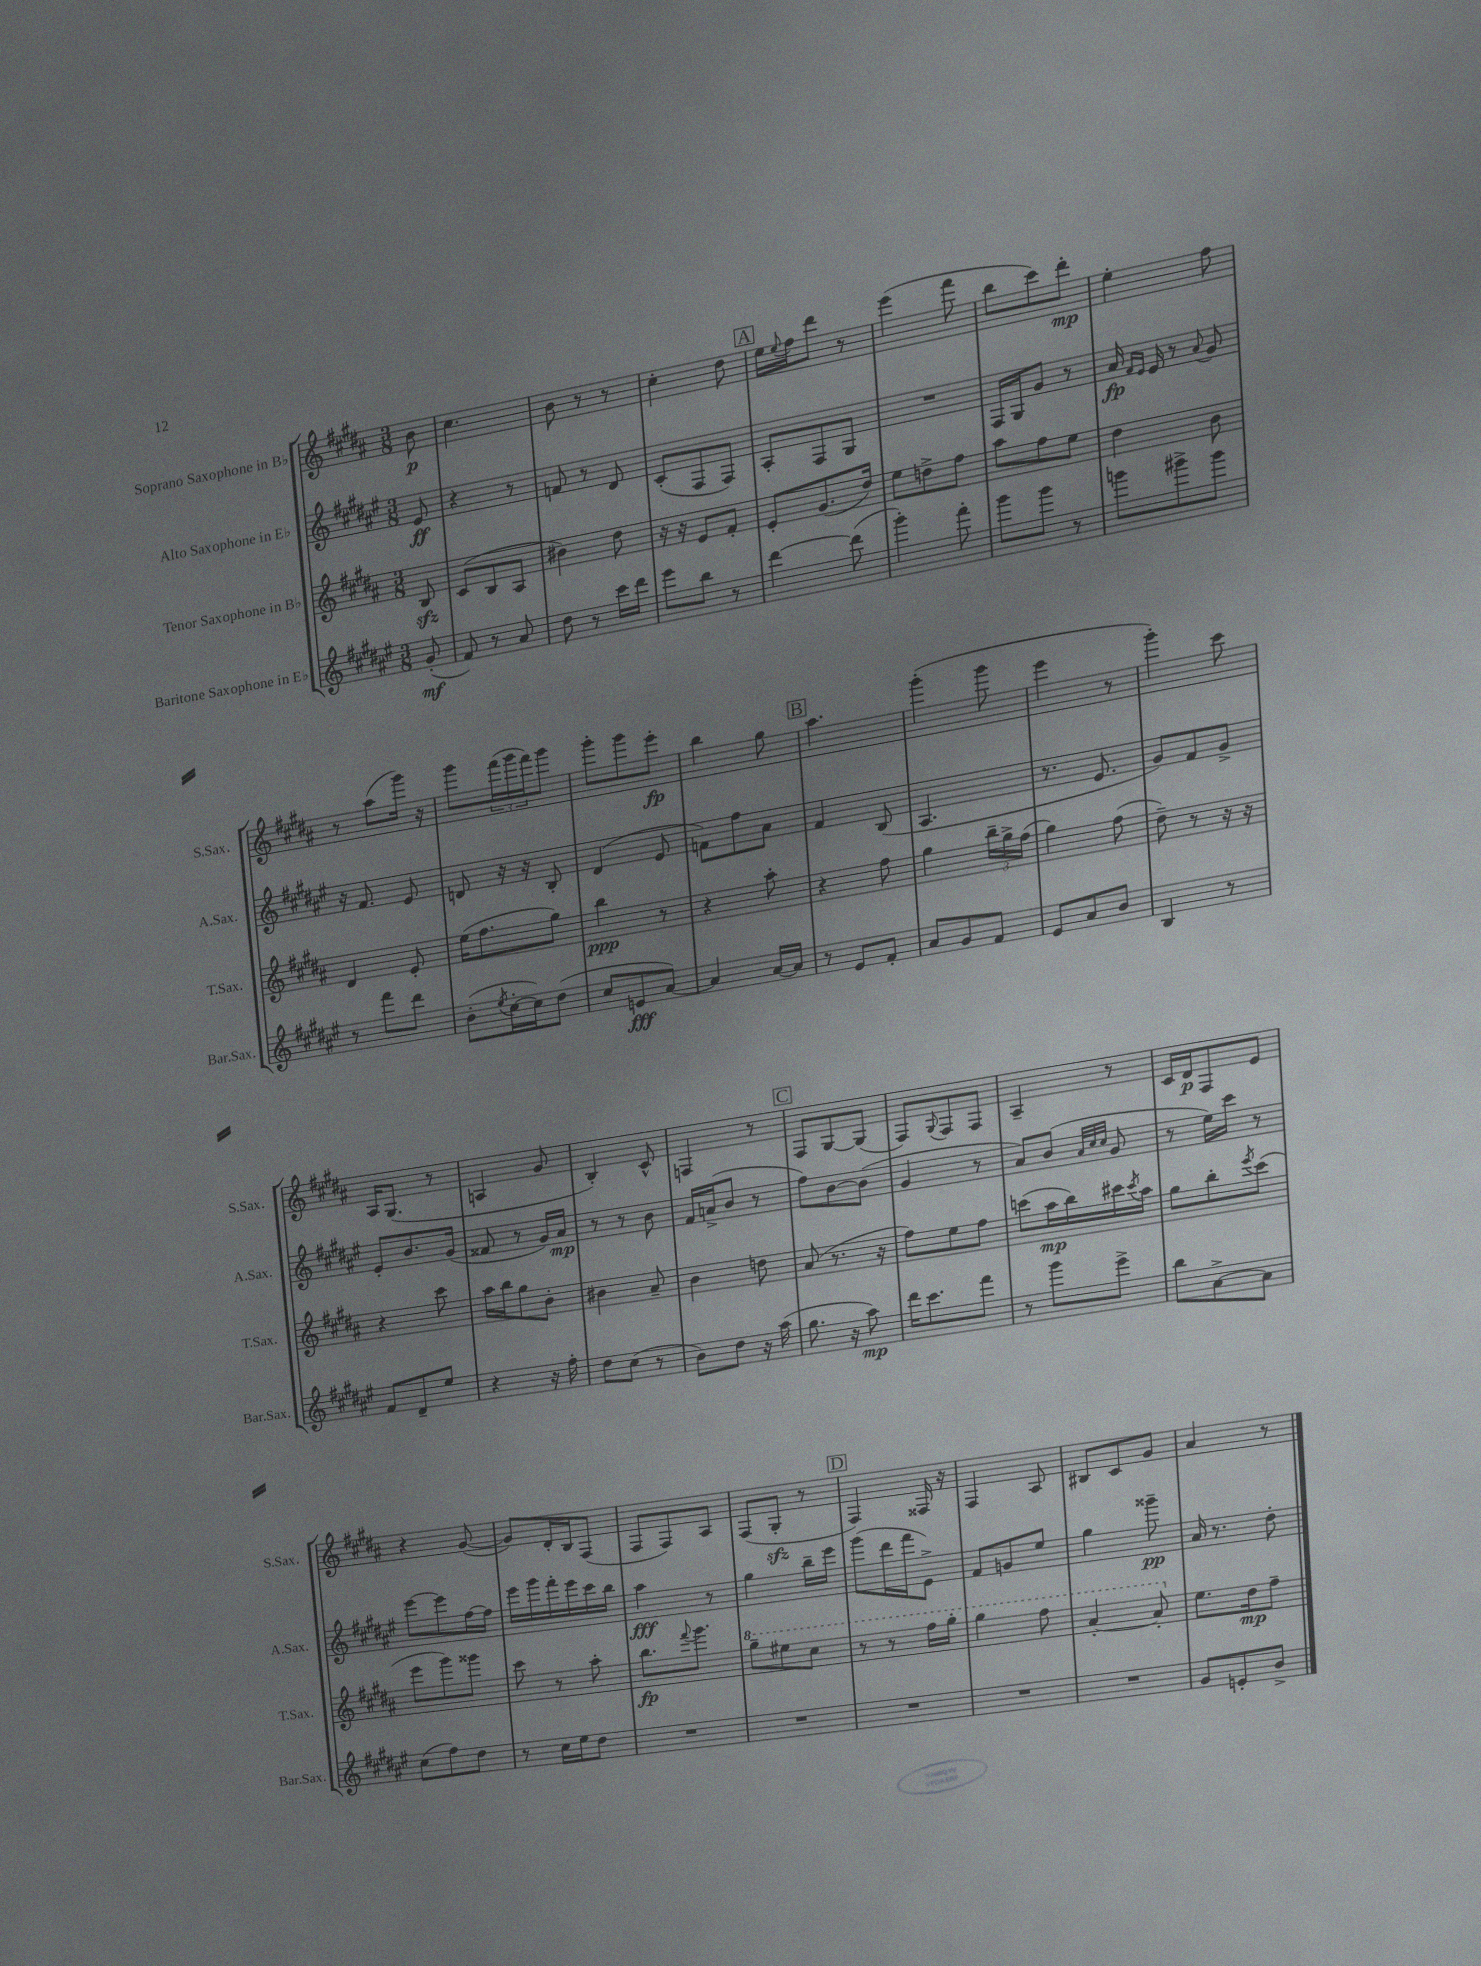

**kern	**kern	**kern	**kern
*staff4	*staff3	*staff2	*staff1
*clefG2	*clefG2	*clefG2	*clefG2
*k[f#c#g#d#a#e#]	*k[f#c#g#d#a#]	*k[f#c#g#d#a#e#]	*k[f#c#g#d#a#]
*M3/8	*M3/8	*M3/8	*M3/8
(8g#'	8B	8e#	8b
=	=	=	=
8f#)	(8c#	4r	4.cc#
8r	8B	.	.
8a#	8A#	8r	.
=	=	=	=
8dd#	4b#)	8f	8b
8r	.	8r	8r
16ccc#	8dd#	8d#	8r
16ddd#	.	.	.
=	=	=	=
8eee#	16r	(8c#'	4cc#'
.	16r	.	.
8bb	8e	8F#	.
8r	8f#'	8F#)	8dd#
=	=	=	=
[4ddd#	8e'	8A#'	16ee
.	.	.	8qqee
.	.	.	16ff#
.	(8.g#	8F#	8ddd#
(8ddd#]	.	8G#	8r
.	16dd#)	.	.
=	=	=	=
4ggg#')	8ee	4.r	(4eee
.	8dd^	.	.
8fff#'	8ff#	.	8fff#
=	=	=	=
8ggg#	8aa#	16F#	8bb
.	.	16G#	.
8ggg#	8ff#	8g#	8ccc#)
8r	8ee	8r	8ddd#'
=	=	=	=
8ggg	4dd#	16a#	4ee'
.	.	16qqf#	.
.	.	16qqe#	.
.	.	16e#	.
8ggg#^	.	8r	.
.	.	8qqa#	.
8ggg#	8b	8g#	8ff#
=	=	=	=
8r	4d#	16r	8r
.	.	8.f#	.
8fff#	.	.	(8aa#
8ddd#	8e'	8e#	16ggg#)
.	.	.	16r
=	=	=	=
(8b'	(16ee	8d	8ggg#
.	8.ff#	.	.
8qee#	.	.	.
[16cc#'	.	16r	(24fff#
.	.	.	24ggg#
16cc#])	.	16r	.
.	.	.	24fff#)
(8dd#	8gg#)	8B'	8ggg#
=	=	=	=
8cc#	4bb	(4d#	8ggg#'
8e	.	.	8ggg#
[8a#)	8r	8e#	8eee'
=	=	=	=
4a#]	4r	8f)	4bb
.	.	8ff#	.
[16a#	8aa#'	8a#	8gg#
16a#]	.	.	.
=	=	=	=
8r	4r	4f#	4.aa#
8e#	.	.	.
8f#'	8ff#	(8B	.
=	=	=	=
8a#	4gg#	4.A#	(4ggg#'
8g#	.	.	.
8f#	24bb~	.	8ggg#
.	24gg#^	.	.
.	(24ff#	.	.
=	=	=	=
8e#	4gg#)	8.r	4eee
8a#	.	.	.
.	.	8.e#	.
8b	(8ff#	.	8r
=	=	=	=
4B	8dd#~)	8g#)	4ggg#')
.	8r	8f#	.
8r	16r	8g#^	8ccc#
.	16r	.	.
=	=	=	=
8f#	4r	8e#'	16A#
.	.	.	(8.G#
8d#~	.	8.b	.
8ee#	8ccc#	.	8r
.	.	(16g#	.
=	=	=	=
4r	16aa#	8f##	4A
.	16bb	.	.
.	8gg#	8r	.
16r	8b'	16g#)	8g#
16ff#'	.	16a#	.
=	=	=	=
8dd#	4b#	8r	4B')
(8cc#	.	8r	.
8r	8a#~	8b	8c#^^
=	=	=	=
8b)	4b	16f#	4F
.	.	(16a^	.
8dd#	.	8b	.
16r	8dd	8r	8r
(16aa#	.	.	.
=	=	=	=
8.gg#	(8a#	8ff#)	8F#
.	8.r	[8b	[8G#
16r	.	.	.
8aa#)	.	(8b]	(8G#]
.	16r	.	.
=	=	=	=
16ddd#	8ff#)	4g#	8F#)
8.ccc#	.	.	.
.	.	.	8qqG#
.	8ee	.	8F#
8fff#	8ff#	8r	8F#
=	=	=	=
8r	(8ccc	8a#)	4A#~
8ggg#	16aa#	(8b	.
.	16bb)	.	.
.	.	32qqa#	.
.	.	32qqcc#	.
.	.	32qqcc#	.
8eee#^	16ccc#	8g#	8r
.	8qccc#	.	.
.	16aa#	.	.
=	=	=	=
8bb	8gg#	8r	16c#
.	.	.	16d#
[8a#^	8bb'	16ee#)	8F#
.	.	16ccc#	.
.	8qeee	.	.
8a#]	(8ccc#	8r	8e
=	=	=	=
(8cc#	8eee	[8eee#	4r
8ff#)	8ggg#)	8eee#]	.
8dd#	8ggg##	[16ff#	([8g#
.	.	16ff#]	.
=	=	=	=
8r	8ccc#	16eee#	8g#])
.	.	16ggg#	.
16cc#	8r	16fff#'	16d#'
16ee#	.	16eee#	16B
8dd#	8aa#'	16ccc#	(8F#
.	.	16bb	.
=	=	=	=
4.r	8.bb	4aa#	8F#
.	.	.	8F#)
.	8qqfff#	.	.
.	8.ggg#	.	.
.	.	8r	8A#
=	=	=	=
4.r	8ggg#~	4gg#	(8F#
.	8eee#	.	8G#'
.	8ccc#	16bb~	8r
.	.	16eee#	.
=	=	=	=
4.r	8r	(8ggg#	4F#)
.	8r	16ddd#	.
.	.	16fff#	.
.	16fff#	8e#^)	16F##
.	16ggg#'	.	16r
=	=	=	=
4.r	4ggg#	8f#	4F#
.	.	8g	.
.	8fff#	8ee#	8A#
=	=	=	=
4.r	[4aa#'	4gg#	8B#
.	.	.	8c#
.	8aa#']	8ggg##~	8g#
=	=	=	=
8g#	8.ee	16a#	4a#
.	.	8.r	.
8e'	.	.	.
.	16dd#	.	.
8b^	8ff#~	8dd#'	8r
==	==	==	==
*-	*-	*-	*-
